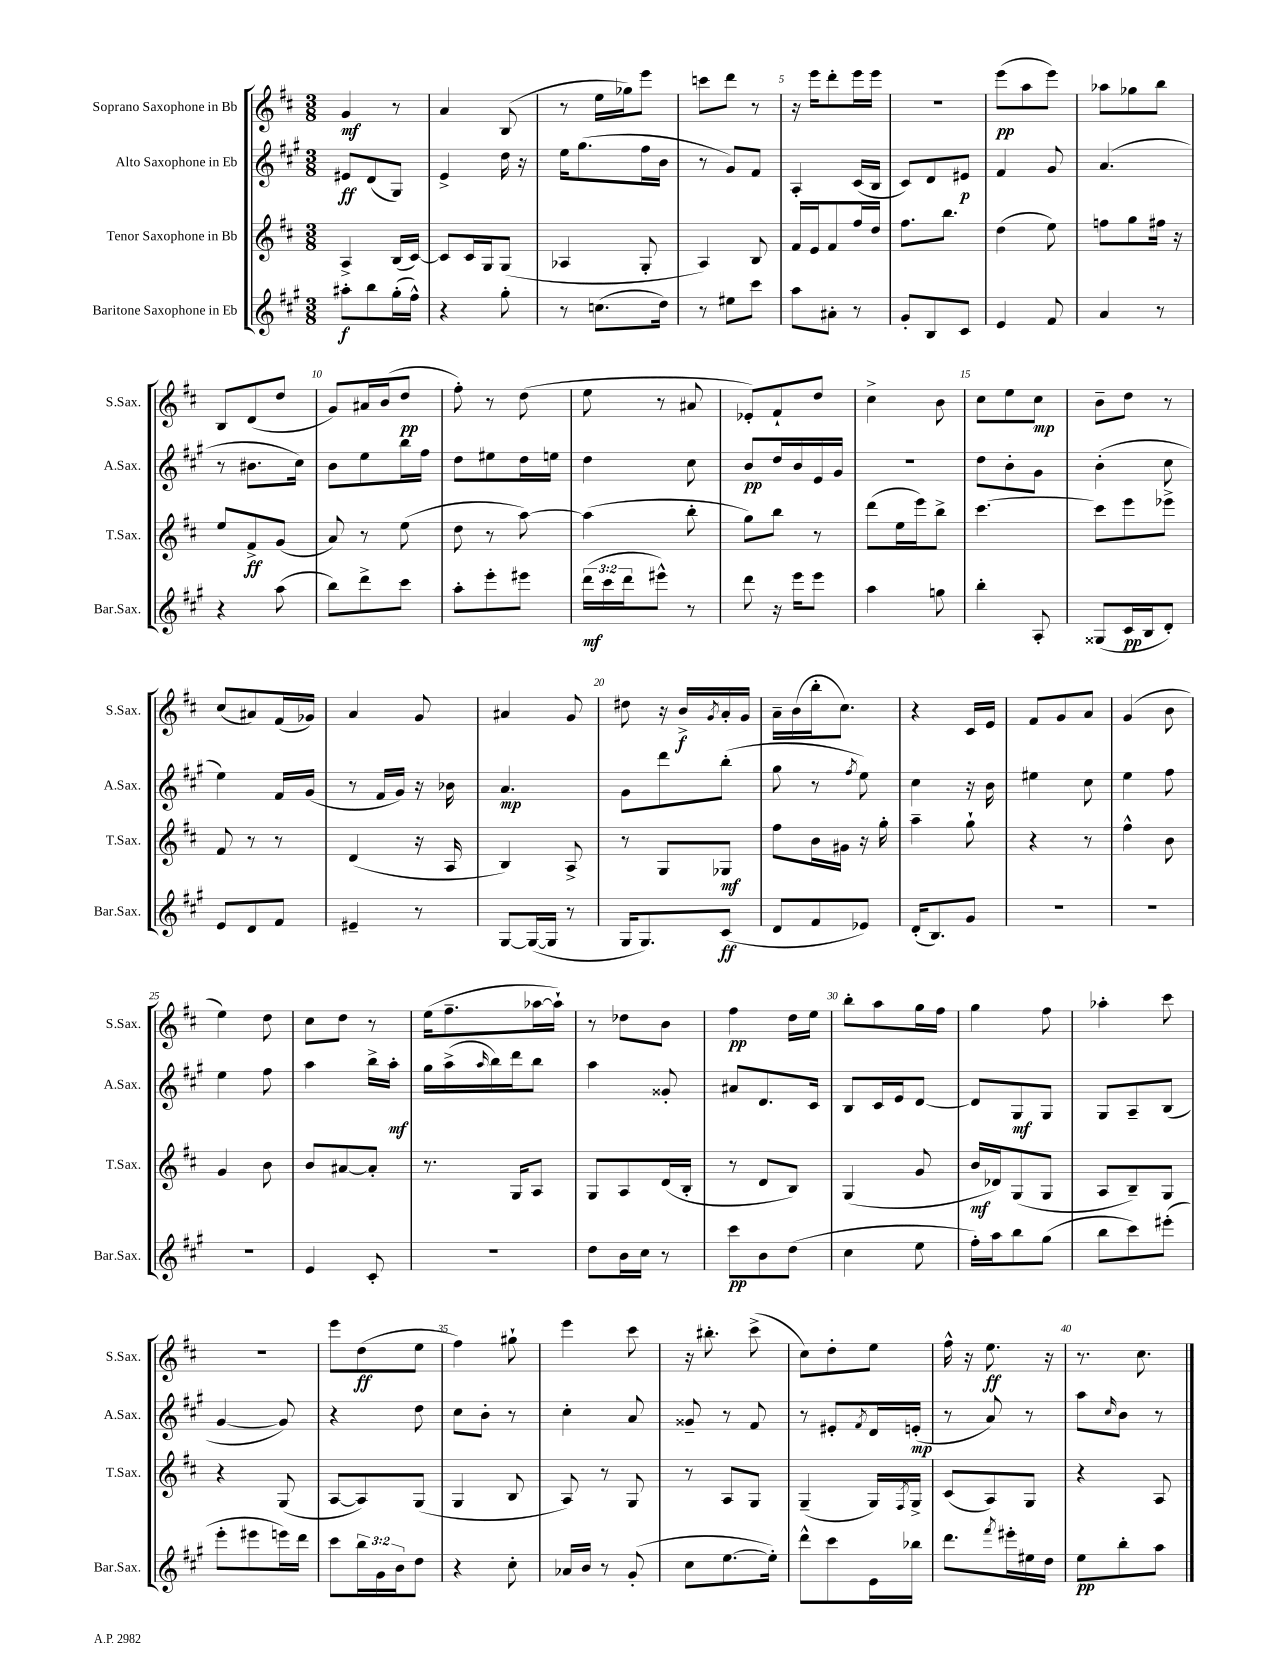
<<
\new StaffGroup <<
\new Staff = "s0" \with { instrumentName = "Soprano Saxophone in Bb" shortInstrumentName = "S.Sax." } {
    \clef treble \key d \major \numericTimeSignature \time 3/8
    g'4\mf r8 |
    a'4 b8( |
    r8 e''16 ges''16) e'''8 |
    c'''8 d'''8 r8 |
    r16 e'''16 d'''8-. e'''16 e'''16 |
    R4. |
    e'''8\pp( a''8 e'''8) |
    aes''8 ges''8 b''8 |
    b8 d'8( d''8 |
    g'8) ais'16 b'16( d''8\pp |
    fis''8-.) r8 d''8( |
    e''8 r8 ais'8 |
    ees'8-.) fis'8-! d''8 |
    cis''4-> b'8 |
    cis''8 e''8 cis''8\mp |
    b'8-- d''8 r8 |
    cis''8( ais'8) fis'16( ges'16) |
    a'4 g'8 |
    ais'4 g'8 |
    dis''8 r16 b'16->\f \acciaccatura { g'8 } a'16-. g'16 |
    a'16-- b'16( b''16-. cis''8.) |
    r4 cis'16 e'16 |
    fis'8 g'8 a'8 |
    g'4( b'8 |
    e''4) d''8 |
    cis''8 d''8 r8 |
    e''16( fis''8.-- aes''16~ aes''16-!) |
    r8 des''8 b'8 |
    fis''4\pp d''16 e''16 |
    b''8-. a''8 g''16 fis''16 |
    g''4 fis''8 |
    aes''4-. cis'''8 |
    R4. |
    e'''8 d''8\ff( e''8 |
    fis''4) gis''8-! |
    e'''4 cis'''8 |
    r16 bis''8.-. cis'''8->( |
    cis''8) d''8-. e''8 |
    fis''16-^ r16 e''8.\ff r16 |
    r8. cis''8. \bar "|." |
}
\new Staff = "s1" \with { instrumentName = "Alto Saxophone in Eb" shortInstrumentName = "A.Sax." } {
    \clef treble \key a \major \numericTimeSignature \time 3/8
    eis'8\ff d'8( gis8) |
    e'4-> d''16 r16 |
    e''16 gis''8.( fis''16 b'16 |
    r8 gis'8) fis'8 |
    a4-. cis'16( b16 |
    cis'8) d'8 eis'8\p |
    fis'4 gis'8 |
    a'4.( |
    r8 bis'8. cis''16) |
    b'8 e''8 b''16 fis''16 |
    d''8 eis''8 d''16 e''16 |
    d''4 cis''8 |
    b'8\pp d''16 b'16 e'16 gis'16 |
    R4. |
    d''8 b'8-. gis'8 |
    b'4-.( cis''8 |
    e''4) fis'16 gis'16( |
    r8 fis'16 gis'16) r16 bes'16 |
    a'4.\mp |
    gis'8 d'''8 b''8-.( |
    gis''8 r8 \acciaccatura { fis''8 } e''8) |
    cis''4 r16 b'16 |
    eis''4 cis''8 |
    e''4 fis''8 |
    e''4 fis''8 |
    a''4 b''16-> a''16-.\mf |
    gis''16 a''16->( \grace { a''16 } b''16) d'''16 b''8 |
    a''4 gisis'8-. |
    ais'8 d'8. cis'16 |
    b8 cis'16 e'16 d'8~ |
    d'8 gis8\mf gis8 |
    gis8 a8-- b8( |
    gis'4~ gis'8) |
    r4 d''8 |
    cis''8 b'8-. r8 |
    cis''4-. a'8 |
    gisis'8-- r8 fis'8 |
    r8 eis'8-. \acciaccatura { fis'8 } d'16 e'16-.\mp( |
    r8 a'8) r8 |
    a''8 \grace { cis''16 } b'8 r8 \bar "|." |
}
\new Staff = "s2" \with { instrumentName = "Tenor Saxophone in Bb" shortInstrumentName = "T.Sax." } {
    \clef treble \key d \major \numericTimeSignature \time 3/8
    a4-> b16( cis'16~) |
    cis'8 cis'16 g16 g8( |
    aes4 g8-. |
    a4) b8 |
    fis'16 e'16 fis'8 fis''16 d''16 |
    fis''8. b''8. |
    d''4( e''8) |
    f''8 g''8 fis''16 r16 |
    e''8 fis'8->\ff g'8( |
    a'8) r8 e''8( |
    d''8 r8 a''8~) |
    a''4( b''8-. |
    g''8) b''8 r8 |
    d'''8( e''16 e'''16) b''8-> |
    cis'''4.~ |
    cis'''8 e'''8 ees'''8-> |
    fis'8 r8 r8 |
    d'4( r16 a16 |
    b4) a8-> |
    r8 g8 ges8\mf |
    fis''8 b'16 gis'16 r16 g''16-. |
    a''4-- g''8-! |
    r4 r8 |
    fis''4-^ b'8 |
    g'4 b'8 |
    b'8 ais'8~ ais'8-. |
    r8. g16 a8 |
    g8 a8 d'16( b16-. |
    r8 d'8 b8) |
    g4( g'8 |
    b'16\mf des'16) g8( g8 |
    a8 b8--) g8 |
    r4 g8( |
    a8~ a8) g8( |
    g4 b8 |
    a8) r8 g8 |
    r8 a8 g8 |
    g4--( g16) \acciaccatura { fis8 } g16-> |
    cis'8( a8) g8 |
    r4 a8 \bar "|." |
}
\new Staff = "s3" \with { instrumentName = "Baritone Saxophone in Eb" shortInstrumentName = "Bar.Sax." } {
    \clef treble \key a \major \numericTimeSignature \time 3/8 \override Staff.TupletNumber.text = #tuplet-number::calc-fraction-text
    ais''8-.\f b''8 gis''16-.( fis''16-^) |
    r4 gis''8-. |
    r8 c''8.( d''16) |
    r8 eis''8 cis'''8 |
    a''8 ais'8-. r8 |
    gis'8-. b8 cis'8 |
    e'4 fis'8 |
    a'4 r8 |
    r4 a''8( |
    b''8) d'''8-> cis'''8 |
    a''8-. e'''8-. eis'''8 |
    \tuplet 3/2 { d'''16\mf( cis'''16 d'''16 } eis'''8-^) r8 |
    d'''8 r16 e'''16 e'''8 |
    a''4 g''8 |
    b''4-. a8-. |
    gisis8( cis'16\pp b16 d'8-.) |
    e'8 d'8 fis'8 |
    eis'4-- r8 |
    gis8~ gis16~( gis16 r8 |
    gis16 gis8.) cis'8\ff( |
    d'8 fis'8 ees'8) |
    d'16-.( b8.) gis'8 |
    R4. |
    R4. |
    R4. |
    e'4 cis'8-. |
    R4. |
    d''8 b'16 cis''16 r8 |
    cis'''8\pp b'8 d''8( |
    cis''4 e''8 |
    fis''16-.) a''16 b''8 gis''8( |
    b''8 cis'''8) eis'''8-.( |
    e'''8-. eis'''8 e'''16) d'''16 |
    cis'''8 \tuplet 3/2 { b''16 gis'16 b'16 } d''8 |
    r4 cis''8-. |
    aes'16 b'16 r8 gis'8-.( |
    cis''8 e''8.~ e''16-.) |
    d'''8-^ cis'''8 e'16 bes''16 |
    d'''8. \acciaccatura { fis'''8 } eis'''16-. eis''16 d''16 |
    e''8\pp b''8-. a''8 \bar "|." |
}
>>
>>
\layout { \context { \Score \override BarNumber.break-visibility = ##(#f #t #t) barNumberVisibility = #(every-nth-bar-number-visible 5) } }
